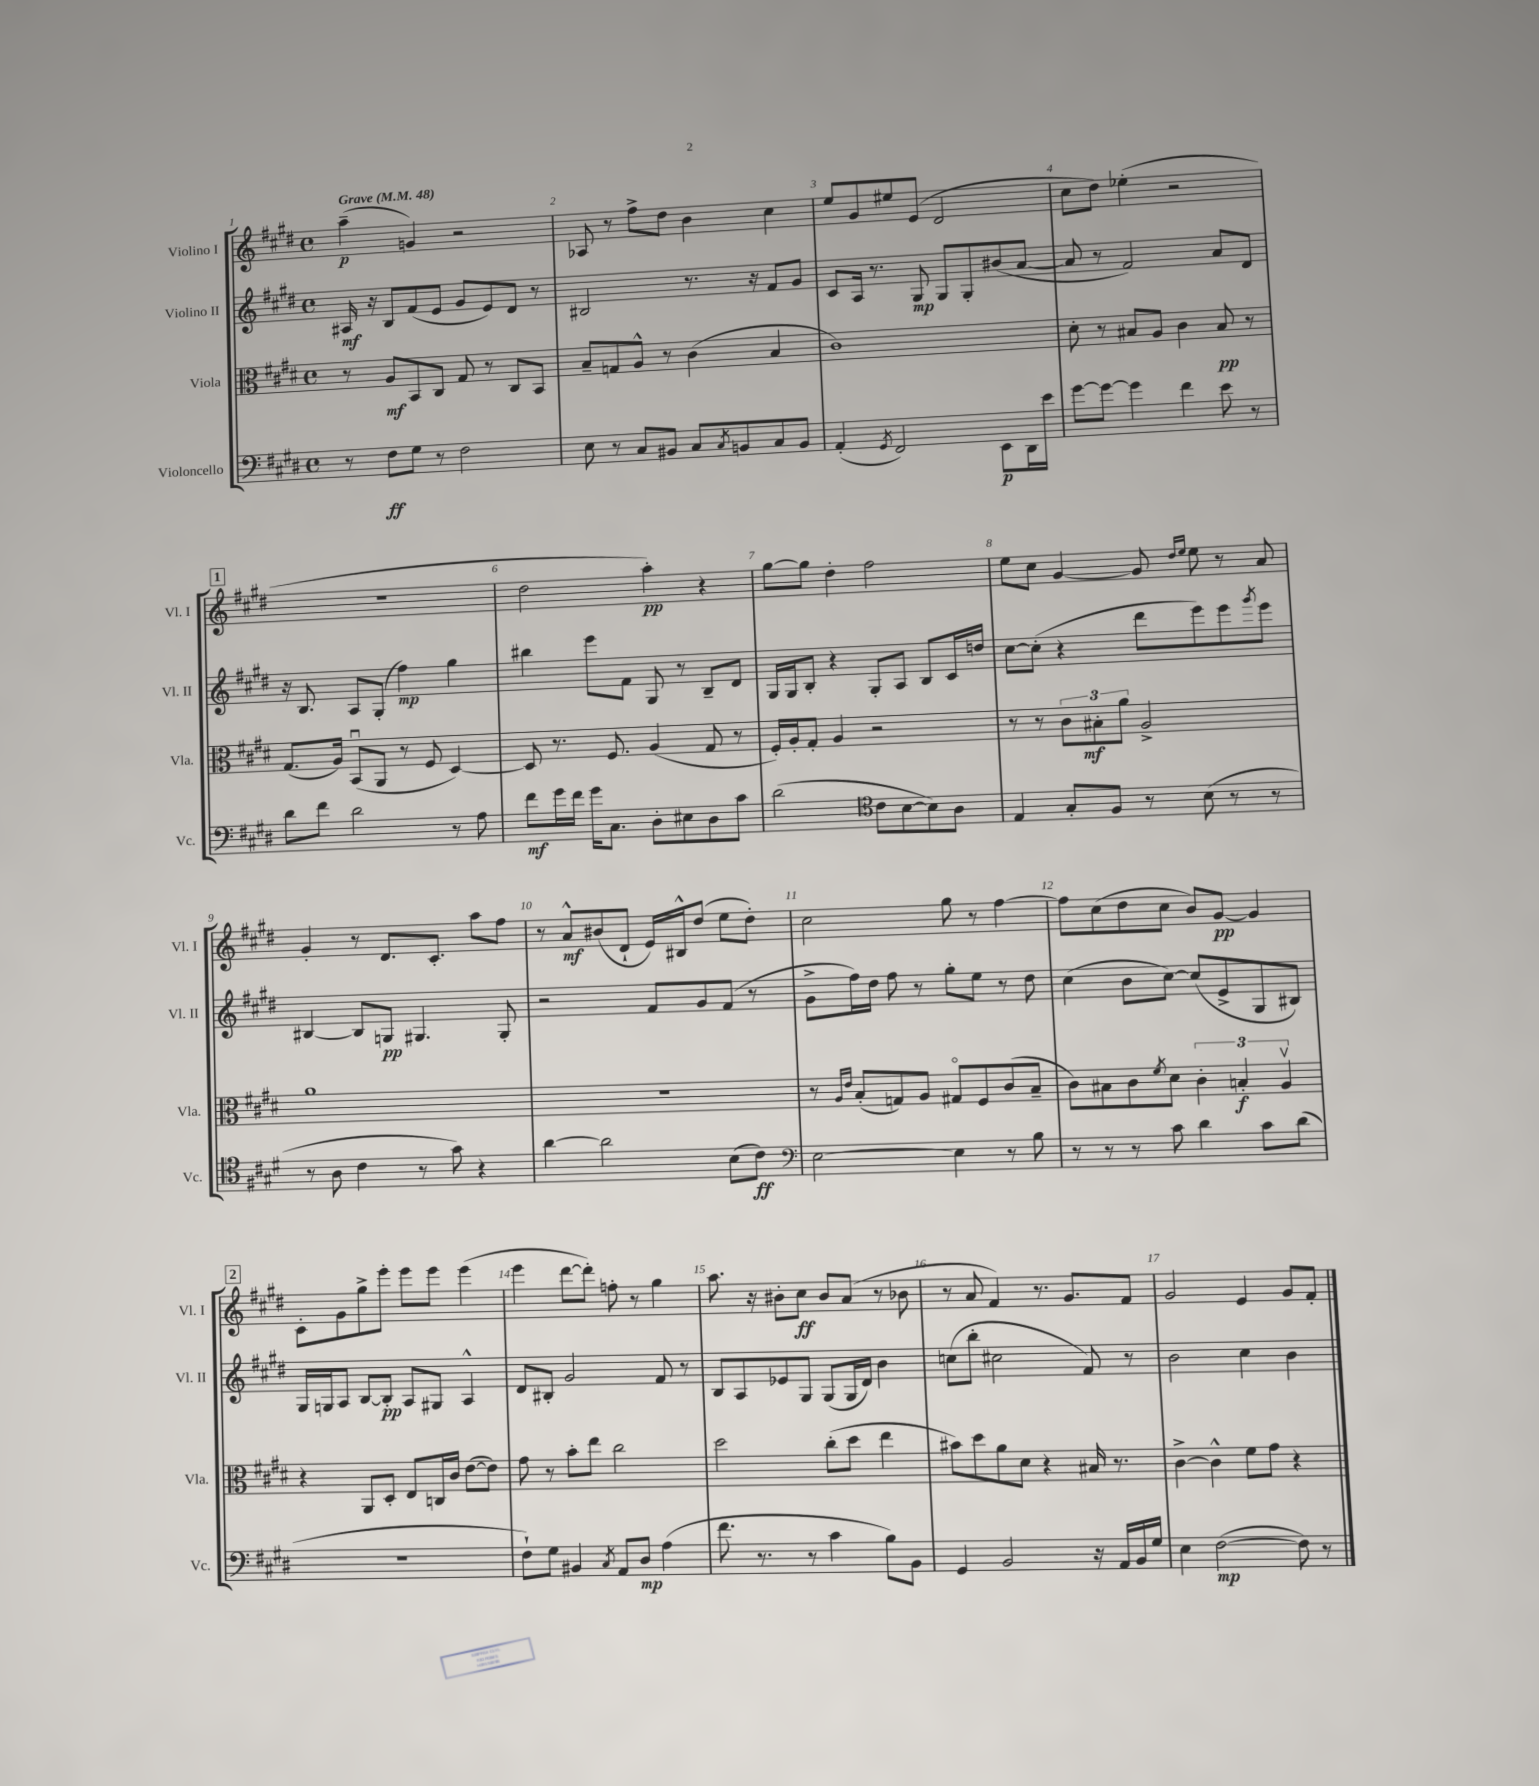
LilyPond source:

<<
\new StaffGroup <<
\new Staff = "s0" \with { instrumentName = "Violino I" shortInstrumentName = "Vl. I" } {
    \clef treble \key e \major \defaultTimeSignature \time 4/4 \tempo "Grave" 4 = 48
    a''4--\p( g'4) r2 |
    aes8 r8 fis''8-> dis''8 b'4 cis''4 |
    e''8 gis'8 eis''8 e'8( dis'2 |
    cis''8 dis''8) ees''4-.( r2 |
    \mark \markup { \box "1" } R1 |
    dis''2 a''4-.\pp) r4 |
    gis''8~ gis''8 dis''4-. fis''2 |
    e''8 cis''8 gis'4~ gis'8 \grace { dis''16 e''16 } e''8 r8 a'8 |
    gis'4-. r8 dis'8. cis'8.-. a''8 fis''8 |
    r8 a'8-^\mf bis'8( dis'8-! e'16) bis16-^ dis''8( e''8 dis''8-.) |
    cis''2 gis''8 r8 fis''4~ |
    fis''8 cis''8( dis''8 cis''8 b'8) gis'8~\pp gis'4 |
    \mark \markup { \box "2" } cis'8-. gis'8 gis''8-> e'''8-. e'''8 e'''8 e'''4( |
    e'''4 dis'''8~ dis'''8-.) f''8-. r8 gis''4 |
    a''8. r16 bis'8-. cis''8\ff bis'8 a'8( r8 bes'8 |
    r8 a'8 fis'4) r8. gis'8. fis'8 |
    gis'2 e'4 gis'8 fis'8-. \bar "|." |
}
\new Staff = "s1" \with { instrumentName = "Violino II" shortInstrumentName = "Vl. II" } {
    \clef treble \key e \major \defaultTimeSignature \time 4/4
    ais16\mf r16 b8 fis'8( e'8 gis'8 e'8) dis'8 r8 |
    bis2 r8. r16 fis'8 gis'8 |
    cis'8 a16 r8. gis8\mp gis8 gis8-. bis'8( a'8~ |
    a'8 r8 fis'2) a'8 dis'8 |
    \mark \markup { \box "1" } r16 b8. a8 gis8-.( fis''4\mp) gis''4 |
    bis''4 e'''8 fis'8 gis8 r8 b8-- dis'8 |
    gis16 gis16 b8-. r4 gis8-. a8 b8 cis'16 d''16 |
    cis''8~ cis''8-.( r4 dis'''8 e'''8) e'''8 \acciaccatura { gis'''8 } e'''8 |
    bis4~ bis8 g8\pp gis4. gis8-. |
    r2 fis'8 gis'8 fis'8( r8 |
    gis'8-> fis''16) dis''16 fis''8 r8 gis''8-. e''8 r8 dis''8 |
    cis''4( b'8 cis''8~) cis''8( e'8-> gis8 bis8) |
    \mark \markup { \box "2" } gis16 g16 a8 b8~ b8-.\pp a8 gis8 a4-^ |
    dis'8 bis8-. gis'2 fis'8 r8 |
    b8 a8 ees'8 gis8 gis8( gis16 dis'16) b'4 |
    c''8( b''8-. cis''2 fis'8) r8 |
    b'2 cis''4 b'4 \bar "|." |
}
\new Staff = "s2" \with { instrumentName = "Viola" shortInstrumentName = "Vla." } {
    \clef alto \key e \major \defaultTimeSignature \time 4/4
    r8 a8\mf b,8 cis8 gis8 r8 cis8 b,8 |
    b8-- g8 a8-^ r8 cis'4( b4 |
    cis'1) |
    dis'8-. r8 bis8 a8 cis'4 bis8\pp r8 |
    \mark \markup { \box "1" } gis8.( a16) b,8\downbow( a,8 r8 fis8 dis4~) |
    dis8 r8. fis8. a4( gis8 r8 |
    fis16-.) a16-. gis8-. a4 r2 |
    r8 r8 \tuplet 3/2 { cis'8 bis8-.\mf a'8 } a2-> |
    a'1 |
    R1 |
    r8 \grace { a16 e'16 } b8-.( g8) a8 gis8\flageolet fis8 cis'8( b8-- |
    cis'8) bis8 cis'8 \acciaccatura { fis'8 } dis'8 \tuplet 3/2 { cis'4-. b4-.\f a4\upbow } |
    \mark \markup { \box "2" } r4 a,8 dis8-. e8 c16 cis'16 e'8~( e'8) |
    gis'8 r8 b'8-. e''8 cis''2 |
    dis''2 cis''8-.( dis''8 e''4 |
    bis'8) dis''8 a'8 dis'8 r4 bis16 r8. |
    cis'4~-> cis'4-^ fis'8 gis'8 r4 \bar "|." |
}
\new Staff = "s3" \with { instrumentName = "Violoncello" shortInstrumentName = "Vc." } {
    \clef bass \key e \major \defaultTimeSignature \time 4/4
    r8 fis8\ff gis8 r8 fis2 |
    e8 r8 cis8 bis,8 cis8 \acciaccatura { cis8 } b,8 cis8 b,8 |
    a,4-.( \acciaccatura { gis,8 } fis,2) e,8\p dis,16 e'16 |
    gis'8~ gis'8~ gis'4 fis'4 e'8 r8 |
    \mark \markup { \box "1" } dis'8 fis'8 dis'2 r8 a8 |
    fis'8\mf gis'16 fis'16 gis'16 cis8. dis8-. eis8 dis8 cis'8 |
    dis'2( \clef tenor cis'8 b8~ b8) a8 |
    e4 gis8-. fis8 r8 b8( r8 r8 |
    r8 a8 cis'4 r8 gis'8) r4 |
    a'4~ a'2 b8( cis'8\ff) |
    \clef bass e2~ e4 r8 b8 |
    r8 r8 r8 cis'8 dis'4 cis'8 dis'8( |
    \mark \markup { \box "2" } R1 |
    fis8-!) gis8 bis,4 \acciaccatura { cis8 } a,8 dis8\mp a4( |
    fis'8. r8. r8 cis'4 b8) b,8 |
    gis,4 b,2 r16 a,16 b,16 gis16 |
    e4 fis2~\mp( fis8) r8 \bar "|." |
}
>>
>>
\layout { \context { \Score \override BarNumber.break-visibility = ##(#f #t #t) barNumberVisibility = #all-bar-numbers-visible } }
